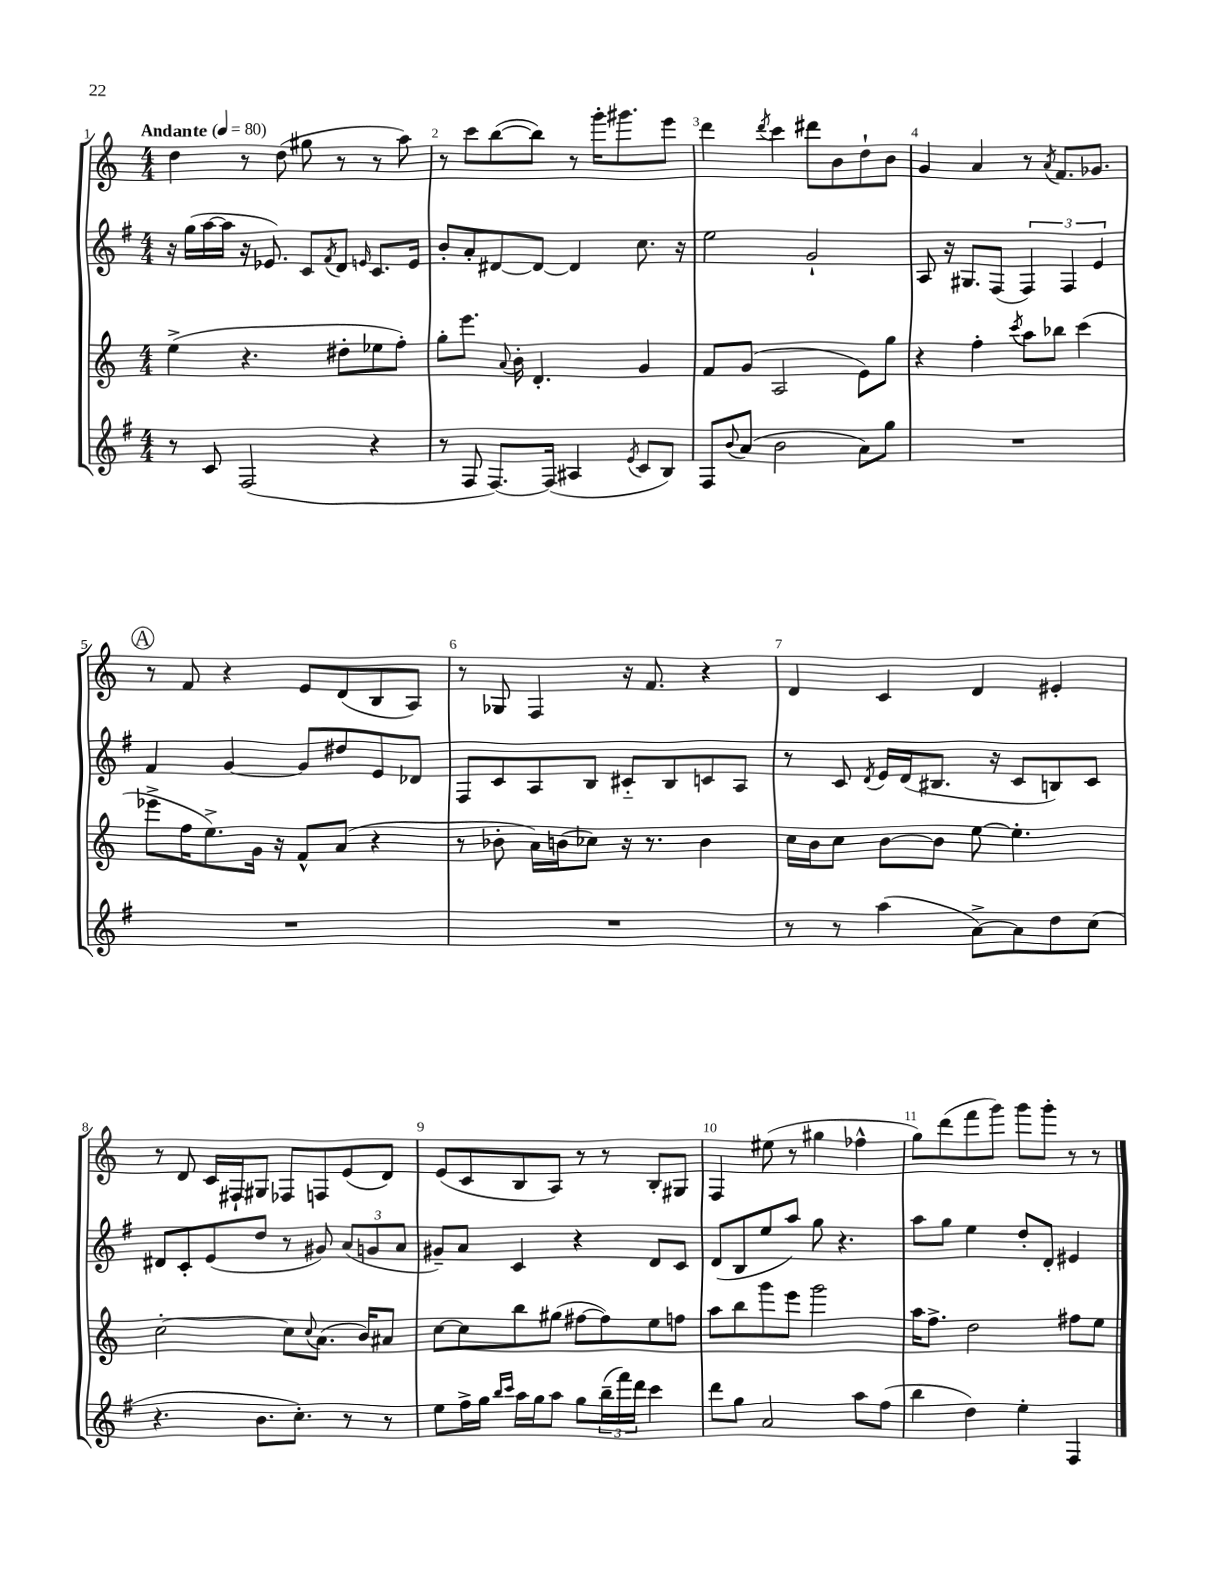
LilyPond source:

<<
\new StaffGroup <<
\new Staff = "s0" {
    \clef treble \key c \major \numericTimeSignature \time 4/4 \tempo "Andante" 4 = 80
    d''4 r8 d''8( gis''8 r8 r8 a''8) |
    r8 c'''8 b''8~( b''8) r8 g'''16-. gis'''8. e'''8 |
    d'''4 \acciaccatura { d'''8 } c'''4 dis'''8 b'8 d''8-! b'8 |
    g'4 a'4 r8 \acciaccatura { a'8 } f'8. ges'8. |
    \mark \markup { \circle "A" } r8 f'8 r4 e'8 d'8( b8 a8) |
    r8 ges8 f4 r16 f'8. r4 |
    d'4 c'4 d'4 eis'4-. |
    r8 d'8 c'16 fis16-! gis8 fes8 f8 e'8( d'8) |
    e'8( c'8 b8 a8) r8 r8 b8-. gis8 |
    f4 eis''8( r8 gis''4 fes''4-^ |
    g''8) d'''8( f'''8 g'''8) g'''8 g'''8-. r8 r8 \bar "|." |
}
\new Staff = "s1" {
    \clef treble \key g \major \numericTimeSignature \time 4/4
    r16 g''16( a''16~ a''16 r16 ees'8.) c'8 \acciaccatura { fis'8 } d'8 \grace { e'16 } c'8. e'16 |
    b'8-. a'8-. dis'8~ dis'8~ dis'4 c''8. r16 |
    e''2 g'2-! |
    a8 r16 gis8. fis8( \tuplet 3/2 { fis4) fis4 e'4 } |
    \mark \markup { \circle "A" } fis'4 g'4~ g'8 dis''8 e'8 des'8 |
    fis8 c'8 a8 b8 cis'8-_ b8 c'8 a8 |
    r8 c'8 \acciaccatura { d'8 } e'16 d'16( bis8. r16 c'8 b8) c'8 |
    dis'8 c'8-. e'8( d''8 r8 gis'8) \tuplet 3/2 { a'8( g'8 a'8 } |
    gis'8--) a'8 c'4 r4 d'8 c'8 |
    d'8( b8 e''8 a''8) g''8 r4. |
    a''8 g''8 e''4 d''8-. d'8-. eis'4 \bar "|." |
}
\new Staff = "s2" {
    \clef treble \key c \major \numericTimeSignature \time 4/4
    e''4->( r4. dis''8-. ees''8 f''8-.) |
    g''8-. e'''8. \appoggiatura { a'8 } b'16-. d'4.-. g'4 |
    f'8 g'8( a2 e'8) g''8 |
    r4 f''4-. \acciaccatura { c'''8 } a''8 bes''8 c'''4( |
    \mark \markup { \circle "A" } ees'''8-> f''16 e''8.->) g'16 r16 f'8-^ a'8( r4 |
    r8 bes'8-. a'16) b'16( ces''8) r16 r8. b'4 |
    c''16 b'16 c''8 b'8~ b'8 e''8~ e''4.-. |
    c''2~-. c''8 \appoggiatura { c''8 } a'8.( b'16) ais'8 |
    c''8~ c''8 b''8 gis''8( fis''8~ fis''8) e''8 f''8 |
    a''8 b''8 g'''8 e'''8 g'''2 |
    a''16 f''8.-> d''2 fis''8 e''8 \bar "|." |
}
\new Staff = "s3" {
    \clef treble \key g \major \numericTimeSignature \time 4/4
    r8 c'8 fis2( r4 |
    r8 fis8 fis8.~) fis16( ais4 \acciaccatura { e'8 } c'8 b8) |
    fis8 \appoggiatura { b'8 } a'8( b'2 a'8) g''8 |
    R1 |
    \mark \markup { \circle "A" } R1 |
    R1 |
    r8 r8 a''4( a'8~->) a'8 d''8 c''8( |
    r4. b'8. c''8.-.) r8 r8 |
    e''8 fis''16-> g''16 \grace { b''16 c'''16 } a''16 g''16 a''8 g''8 \tuplet 3/2 { b''16--( fis'''16) d'''16 } c'''4 |
    d'''8 g''8 a'2 a''8 fis''8( |
    b''4 d''4) e''4-. fis4 \bar "|." |
}
>>
>>
\layout { \context { \Score \override BarNumber.break-visibility = ##(#f #t #t) barNumberVisibility = #all-bar-numbers-visible } }
